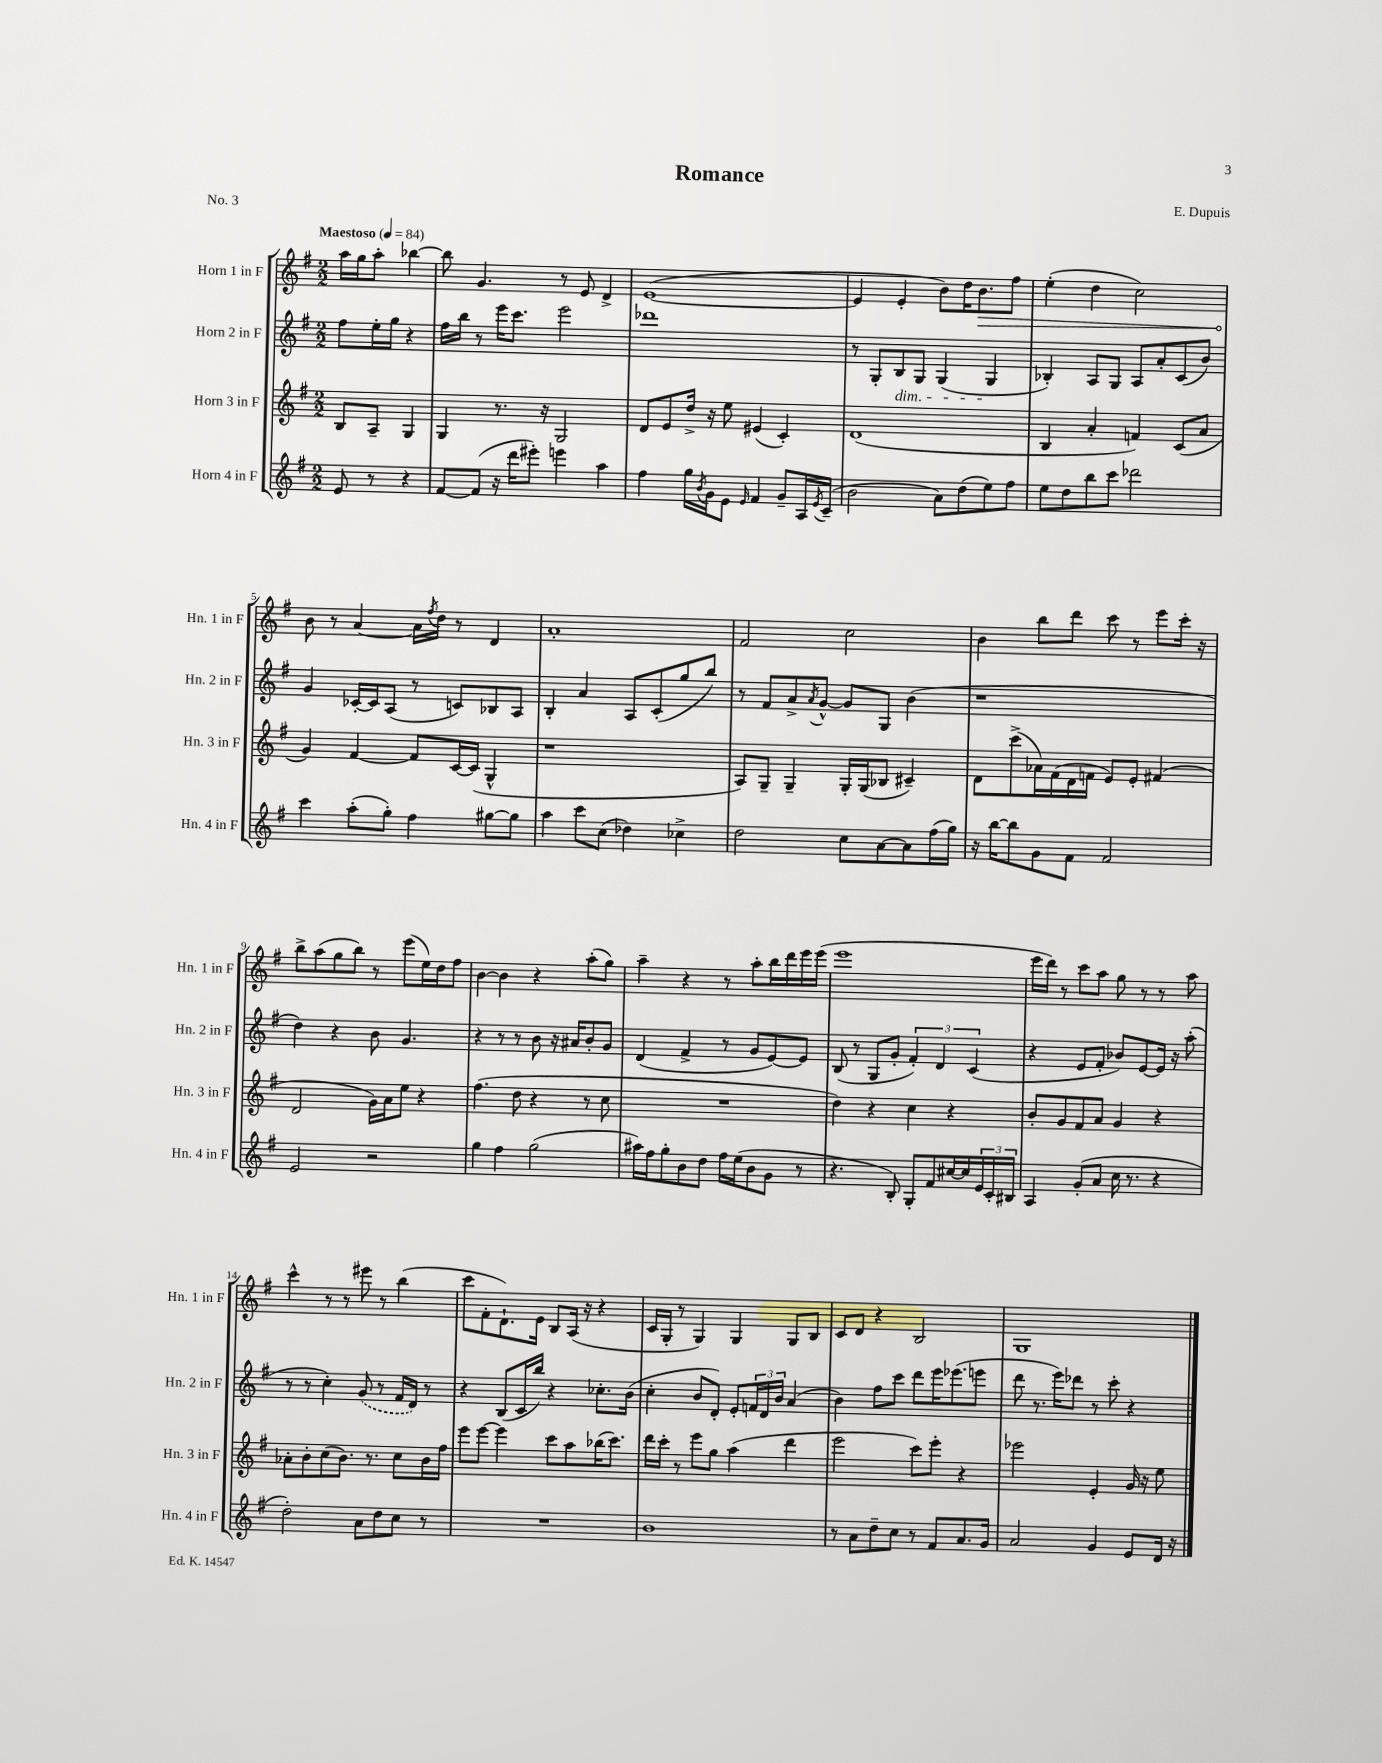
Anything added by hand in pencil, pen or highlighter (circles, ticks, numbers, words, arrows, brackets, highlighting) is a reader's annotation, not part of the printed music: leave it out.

**kern	**kern	**kern	**kern
*staff4	*staff3	*staff2	*staff1
*clefG2	*clefG2	*clefG2	*clefG2
*k[f#]	*k[f#]	*k[f#]	*k[f#]
*M2/2	*M2/2	*M2/2	*M2/2
*MM84	*MM84	*MM84	*MM84
8e	8B	8ff#	16aa
.	.	.	16gg
8r	8A~	16ee'	8aa'
.	.	16gg	.
4r	4G	4r	[4bb-
=	=	=	=
[8f#	4G	16ff#	8bb-]
.	.	16bb	.
(8f#]	.	8r	4.g
16r	8.r	16eee	.
16ddd	.	8.ccc	.
8eee#')	.	.	.
.	16r	.	.
4eee	2G	2eee	8r
.	.	.	8e
4aa	.	.	4d^
=	=	=	=
4ff#	8d	1ddd-	([1e
.	8e	.	.
16gg	16dd^	.	.
8qb	.	.	.
16g	16r	.	.
8e	8ee	.	.
16qqe	.	.	.
4f#	(4e#	.	.
8g~	4c')	.	.
16A	.	.	.
8qe	.	.	.
(16c~	.	.	.
=	=	=	=
2b	(1d	8r	4e]
.	.	8G'	.
.	.	8B	4e'
.	.	8G	.
8a)	.	(4G	8b)
(8dd	.	.	16dd
.	.	.	8.b
8ee)	.	4G	.
8ff#	.	.	8ff#
=	=	=	=
8ee	4B	4B-')	(4ee'
8dd	.	.	.
8bb	4a'	8A	4dd
8ccc	.	8G	.
2ddd-	4f)	8A	2cc)
.	.	8a'	.
.	(8c	(8c	.
.	8a	8b)	.
=	=	=	=
4ccc	4g)	4g	8b
.	.	.	8r
(8aa'	[4f#	[16c-'	[4a
.	.	16c-]	.
8gg')	.	(8A	.
4ff#	8f#]	8r	16a]
.	.	.	8qff#
.	.	.	16dd
.	[16c	8c)	8r
.	(16c]	.	.
[8gg#	4G^^	8B-	4d
8gg#]	.	8A	.
=	=	=	=
4aa	1r	4B'	1a'
8ccc	.	4a	.
(8cc	.	.	.
4dd-)	.	8A	.
.	.	(8c'	.
4cc-^	.	8gg	.
.	.	8bb)	.
=	=	=	=
2dd	8A)	8r	2f#
.	8G~	8f#	.
.	4G~	8a^	.
.	.	8qa	.
.	.	[8g^^	.
8cc	16G'	8g]	2cc
.	(16G	.	.
[8a	8B-	8G	.
8a]	4c#~)	(4b	.
(16ff#	.	.	.
16gg)	.	.	.
=	=	=	=
16r	8d	1r	4b
[16bb	.	.	.
8bb]	(8ccc^	.	.
8g	16a-)	.	8bb
.	(16f#	.	.
8f#	16d	.	8ddd
.	16f	.	.
2f#	8e)	.	8ccc
.	8e'	.	8r
.	(4f#	.	8eee
.	.	.	16ccc'
.	.	.	16r
=	=	=	=
2e	2d	4dd)	8bb^
.	.	.	(8aa
.	.	4r	8gg
.	.	.	8bb)
2r	16g)	8b	8r
.	16a	.	.
.	8ee	4.g	(8eee
.	4r	.	16ee)
.	.	.	16dd
.	.	.	8ff#
=	=	=	=
4gg	(4.ff#	4r	[4b
4ff#	.	8r	4b]
.	8dd	8r	.
(2gg	4r	8b	4r
.	.	16r	.
.	.	16a#	.
.	8r	8b'	(8aa'
.	8cc	8g	8gg)
=	=	=	=
16aa#)	1r	(4d	4aa~
16ff#	.	.	.
8gg'	.	.	.
8b	.	4f#^	4r
8dd	.	.	.
16ff#	.	8r	8r
(16ee	.	.	.
8b	.	8g	8aa'
8g	.	[8e)	16bb
.	.	.	16ddd
8r	.	8e]	16eee
.	.	.	(16eee
=	=	=	=
4.r	4dd)	(8B	1eee
.	.	8r	.
.	4r	8G	.
8B')	.	8g'	.
8G'	4cc	6f#')	.
8f#	.	.	.
.	.	6d	.
[16cc#	4r	.	.
16cc#]	.	.	.
.	.	(6c	.
24e	.	.	.
24c'	.	.	.
24B#	.	.	.
=	=	=	=
4A	8b'	4r	16eee
.	.	.	16ddd)
.	8g	.	8r
(8g'	8f#	8e	8ccc
8a	8a	8f#'	8aa
16cc	4g	8b-)	8gg
8.r	.	.	.
.	.	[8e	8r
4r	4r	16e]	8r
.	.	16r	.
.	.	(8aa'	8aa
=	=	=	=
2dd')	8a-'	8r	4ccc^^
.	8b'	8r	.
.	(8cc	4cc')	8r
.	8.b)	.	8r
8a	.	(8g	8eee#
.	8.r	.	.
8dd	.	8r	8r
8cc	8cc	16f#	(4bb
.	.	16d)	.
8r	16b	8r	.
.	16ff#	.	.
=	=	=	=
1r	8eee	4r	8ccc
.	[8eee	.	8f#'
.	4eee]	(8B	8.d`)
.	.	16c	.
.	.	16bb)	16e
.	8ccc	4r	8B
.	8aa	.	(16A
.	.	.	16r
.	(16bb-	8.cc-'	4r
.	8.ccc)	.	.
.	.	(16b	.
=	=	=	=
1b	16ddd	4cc'	16c
.	16ccc'	.	16G'
.	8r	.	8r
.	8eee	8b	4G)
.	8gg	8d')	.
.	(4aa	8e'	4G
.	.	24f	.
.	.	24d	.
.	.	24b	.
.	4ddd	(4a	8G
.	.	.	8B
=	=	=	=
8r	2eee	4b)	8c
8a	.	.	8d
8dd~	.	8ff#	4r
8cc	.	8ccc	.
8r	8ccc)	8ddd	2B
8f#	8eee'	16eee	.
.	.	(8.eee-	.
8.a	4r	.	.
.	.	8eee	.
16g	.	.	.
=	=	=	=
2a	2eee-	8ddd	1G
.	.	8.r	.
.	.	16eee)	.
.	.	8ddd-	.
4g	4e'	8r	.
.	.	8ccc'	.
8e	16g	4r	.
.	16r	.	.
16d	8ee	.	.
16r	.	.	.
==	==	==	==
*-	*-	*-	*-
